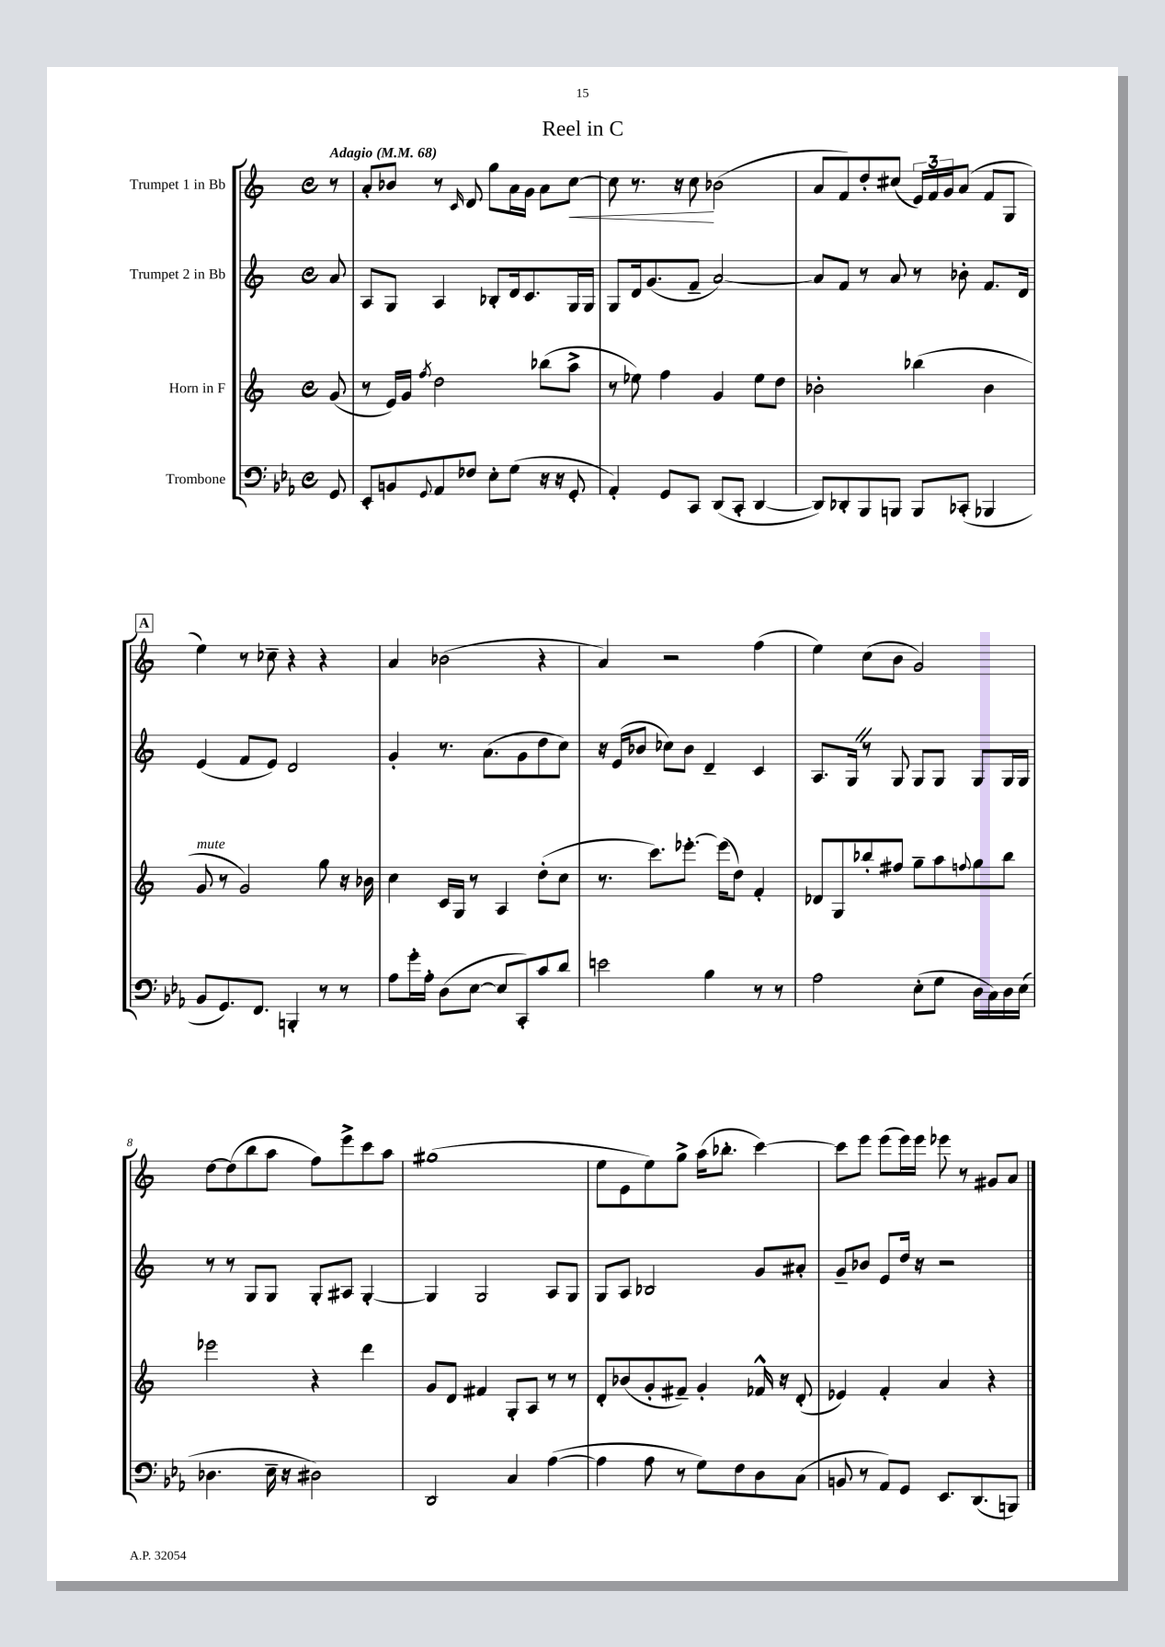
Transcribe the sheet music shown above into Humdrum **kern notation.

**kern	**kern	**kern	**kern
*staff4	*staff3	*staff2	*staff1
*clefF4	*clefG2	*clefG2	*clefG2
*k[b-e-a-]	*k[]	*k[]	*k[]
*M4/4	*M4/4	*M4/4	*M4/4
*met(c)	*met(c)	*met(c)	*met(c)
*MM68	*MM68	*MM68	*MM68
8GG	(8g	8a	8r
=	=	=	=
8EE-'	8r	8A	8a'
8BB	16e)	8G	8b-
.	16g	.	.
8qqGG	8qff	.	.
8AA-	2dd	4A	8r
.	.	.	16qqc
8F-	.	.	8d
8E-'	.	8B-'	8gg
(8G	.	16d	16a
.	.	8.c	16g
16r	(8bb-	.	8a
16r	.	.	.
8GG'	8aa^	16G	[8cc
.	.	16G	.
=	=	=	=
4AA-')	8r	8G	8cc]
.	8ee-)	16d	8.r
.	.	(8.g	.
8GG	4ff	.	.
.	.	.	16r
8CC	.	8f~	8cc
(8DD	4g	[2a)	(2b-
8CC'	.	.	.
[4DD	8ee-	.	.
.	8dd	.	.
=	=	=	=
8DD])	2b-'	8a]	8a
8DD-'	.	8f	8f)
8BBB-	.	8r	8dd'
8BBB	.	8a	(8cc#
8BBB	(4bb-	8r	24e)
.	.	.	24f
.	.	.	24g
(8CC-'	.	8b-'	(8a
4BBB-	4b-	8.f	8f
.	.	.	8G
.	.	16d	.
=	=	=	=
8BB-	8g	(4e	4ee)
8.GG)	8r	.	.
.	2g)	8f	8r
8.FF	.	.	.
.	.	8e)	8cc-~
4BBB'	.	2d	4r
8r	8gg	.	4r
8r	16r	.	.
.	16b-	.	.
=	=	=	=
8A-	4cc	4g'	4a
16g'	.	.	.
16A-'	.	.	.
(8D	16c	8.r	(2b-
.	16G	.	.
[8E-	8r	.	.
.	.	(8.a	.
8E-]	4A	.	.
8CC')	.	8g	.
8c	(8dd'	8dd	4r
8d	8cc	8cc)	.
=	=	=	=
2e	8.r	16r	4a)
.	.	(16e	.
.	.	8b-	.
.	8.ccc)	.	.
.	.	8cc-)	2r
.	[8.eee-'	8b-	.
4B-	.	4d~	.
.	(16eee-]	.	.
.	8dd)	.	.
8r	4f'	4c	(4ff
8r	.	.	.
=	=	=	=
2A-	8d-	8.A	4ee)
.	8G	.	.
.	.	16G	.
.	8bb-'	8r	(8cc
.	8ff#	8G	8b
(8E-'	8gg~	8G	2g)
8G	8aa	8G	.
.	8qqff	.	.
16D	8gg	8G	.
16C)	.	.	.
16D	8bb-	16G	.
(16E-	.	16G	.
=	=	=	=
4.D-	2eee-	8r	[8dd
.	.	8r	(8dd]
.	.	8G	8bb
16E-~	.	8G	8aa
16r	.	.	.
2D#)	4r	8G'	8ff)
.	.	8A#	8eee^
.	4ddd	[4G'	8ccc
.	.	.	8aa
=	=	=	=
2DD	8g	4G]	(1gg#
.	8d	.	.
.	4f#	2G	.
4C	8G'	.	.
.	8A	.	.
([4A-	8r	8A	.
.	8r	8G	.
=	=	=	=
4A-]	8d'	8G	8ee
.	(8b-	8A	8e
8A-	8g'	2B-	8ee)
8r	8f#~)	.	8gg^
8G)	4g'	.	(16aa
.	.	.	8.bb-'
8F	.	.	.
8D	16f-^^	8g	[4ccc)
.	16r	.	.
(8C	(8d'	8a#'	.
=	=	=	=
8BB	4e-)	8g~	8ccc]
8r	.	8b-	8eee
8AA-)	4f'	8e	(8eee
8GG	.	16dd	16eee)
.	.	16r	16eee
8.EE-	4a	2r	8eee-
.	.	.	8r
(8.DD	.	.	.
.	4r	.	8g#
8BBB)	.	.	8a
==	==	==	==
*-	*-	*-	*-
